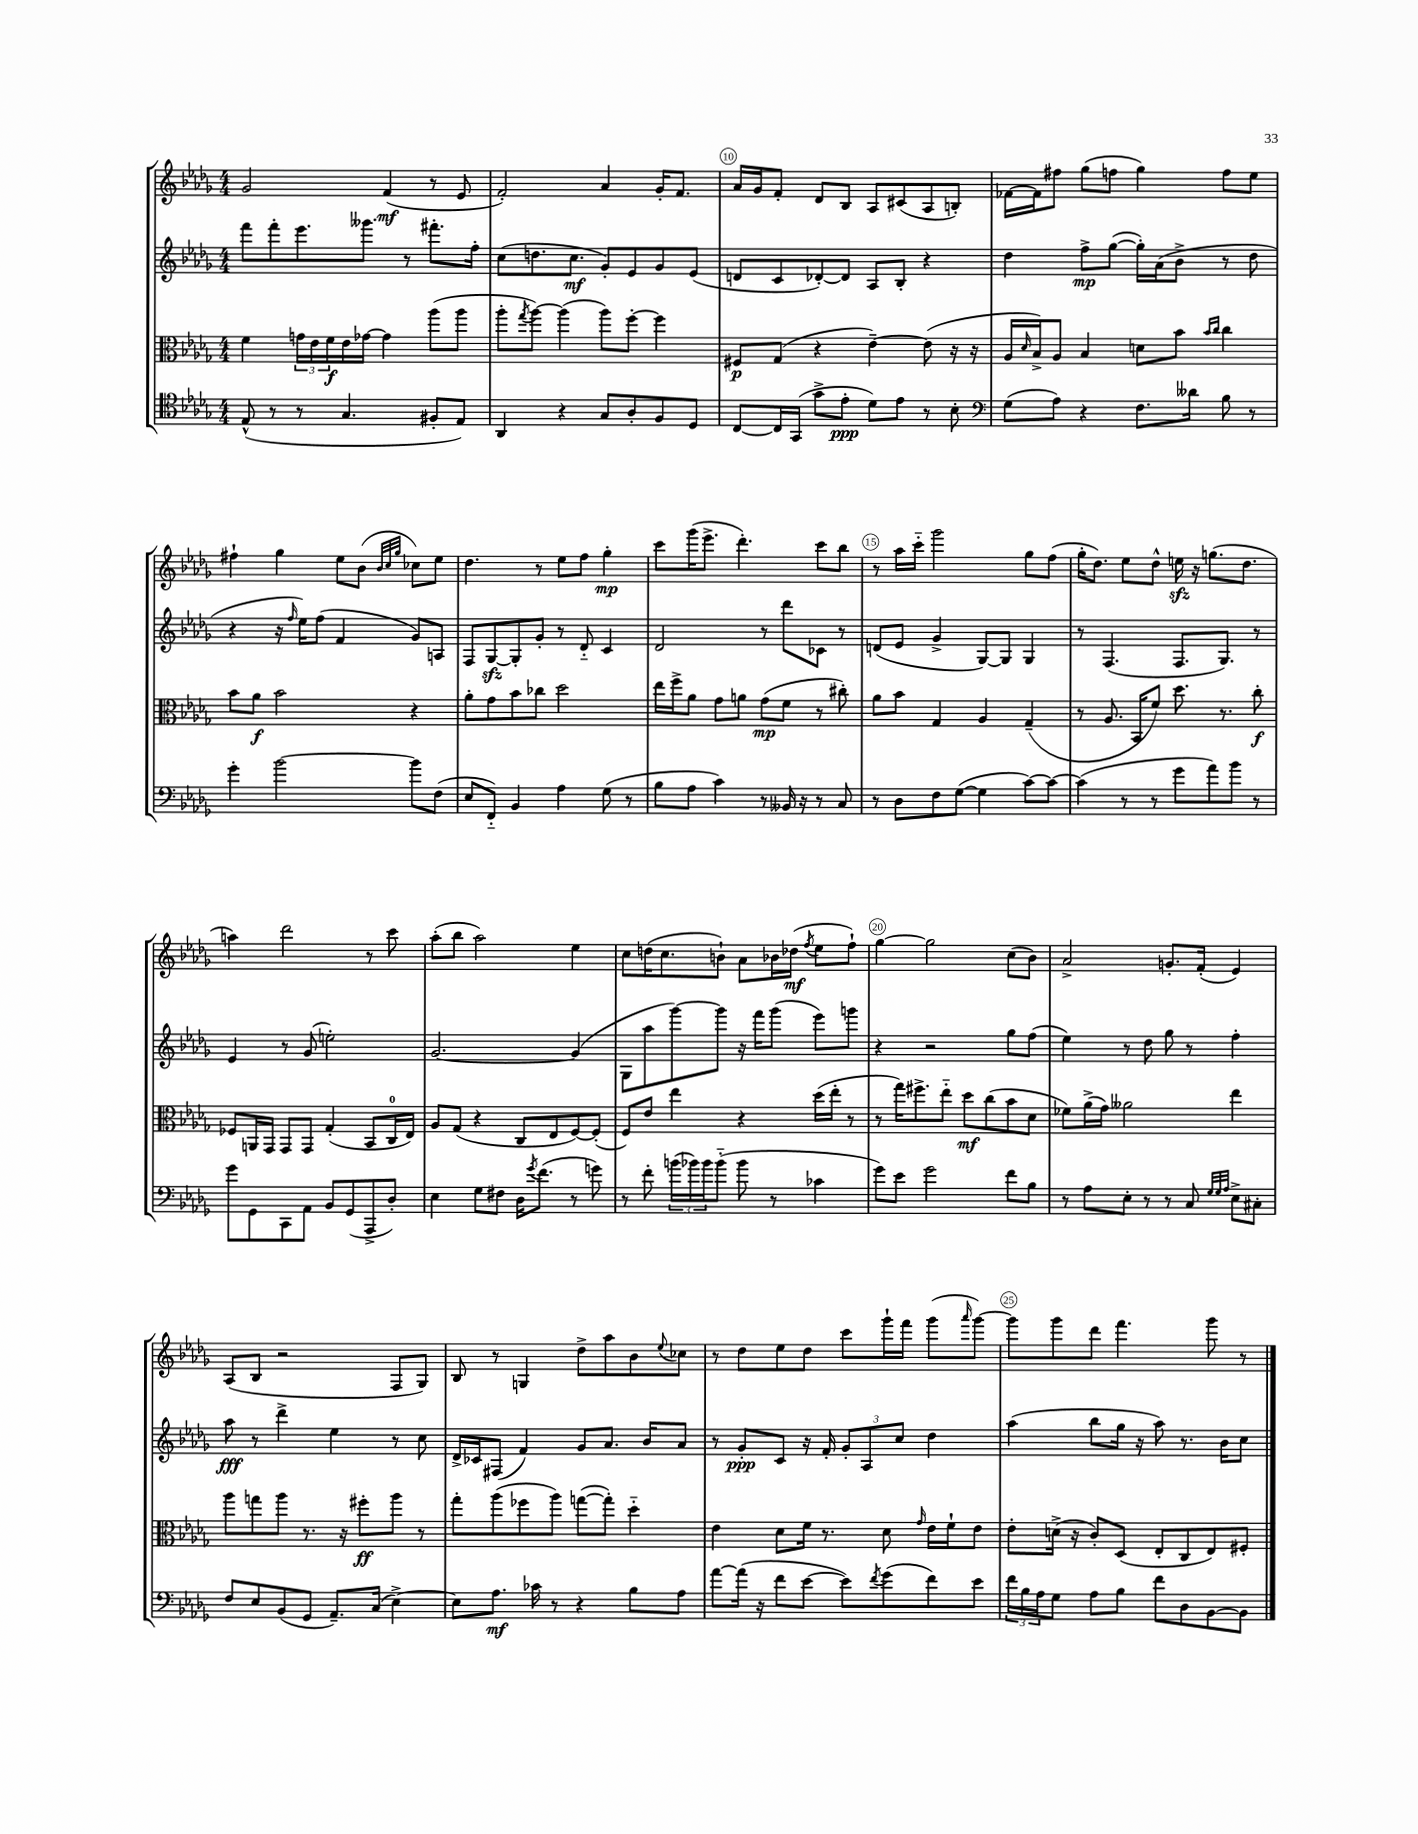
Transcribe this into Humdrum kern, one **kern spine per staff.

**kern	**kern	**kern	**kern
*staff4	*staff3	*staff2	*staff1
*clefC4	*clefC3	*clefG2	*clefG2
*k[b-e-a-d-g-]	*k[b-e-a-d-g-]	*k[b-e-a-d-g-]	*k[b-e-a-d-g-]
*M4/4	*M4/4	*M4/4	*M4/4
(8E-^^	4f	8fff	2g-
8r	.	8fff'	.
8r	24g	8.eee-	.
.	24e-	.	.
.	24f	.	.
4.G-	16e-	.	.
.	[16g-	8.ggg--	.
.	4g-]	.	(4f
.	.	8r	.
8F#'	(8aa-	8.fff#'	8r
8E-)	8aa-	.	8e-
.	.	16ff'	.
=	=	=	=
4AA-	8aa-'	(8cc	2f')
.	8qgg-	.	.
.	[8aa-)	8.dd	.
4r	(4aa-]	.	.
.	.	8.cc	.
8G-	8aa-)	8g-')	4a-
8A-'	[8ff'	8e-	.
8F	4ff]	8g-	16g-'
.	.	.	8.f
8D-	.	(8e-	.
=	=	=	=
[8C	8F#	8d	16a-
.	.	.	16g-
16C]	(8G-	8c	8f'
(16GG-	.	.	.
8g-^	4r	[8d-')	8d-
8e-'	.	8d-]	8B-
8d-)	[4e-~)	8A-	8A-
8e-	.	8B-'	(8c#
8r	(8e-]	4r	8A-
8B-'	16r	.	8B')
.	16r	.	.
=	=	=	=
*clefF4	*	*	*
(8G-	16A-	4dd-	[16f-
.	16qqd-	.	.
.	16B-^)	.	16f-]
8A-)	8A-	.	8ff#
4r	4B-	8ff^	(8gg-
.	.	([8gg-	8ff
8.F	8d	16gg-'])	4gg-)
.	.	(16a-	.
.	8b-	8b-^	.
16d--	.	.	.
.	16qqb-	.	.
.	16qqcc	.	.
8B-	4cc	8r	8ff
8r	.	8dd-	8ee-
=	=	=	=
4g-'	8b-	4r	4ff#`
.	8a-	.	.
[2b-	2b-	16r	4gg-
.	.	16qqff	.
.	.	16ee-)	.
.	.	(8ff	.
.	.	4f	8ee-
.	.	.	(8b-
.	.	.	32qqb-
.	.	.	32qqcc
.	.	.	32qqgg-
8b-]	4r	8g-)	8cc-)
(8F	.	8A	8ee-
=	=	=	=
8E-	8a-'	8F	4.dd-
8FF'~)	8g-	[8G-	.
4BB-	8b-	8G-']	.
.	8cc-	8g-'	8r
4A-	2dd-	8r	8ee-
.	.	8d-'~	8ff
(8G-	.	4c	4gg-'
8r	.	.	.
=	=	=	=
8B-	16ee-	2d-	8ccc
.	16ff^	.	.
8A-	8a-	.	(16ggg-
.	.	.	8.eee-^
4c)	8g-	.	.
.	8a	.	4.ddd-')
8r	(8g-	8r	.
16BB--	8f	8ddd-	.
16r	.	.	.
8r	8r	8c-	8ccc
8C	8cc#')	8r	8bb-
=	=	=	=
8r	8a-	(8d	8r
8D-	8b-	8e-	16aa-
.	.	.	16ccc'~
8F	4G-	4g-^	2ggg-
([8G-	.	.	.
4G-]	4A-	[8G-)	.
.	.	8G-]	.
[8c)	(4G-~	4G-	8gg-
8c_	.	.	(8ff
=	=	=	=
(4c]	8r	8r	16gg-'
.	.	.	8.dd-)
.	8.A-	(4.F	.
8r	.	.	8ee-
.	16BB-	.	.
8r	8f)	.	8dd-^^
8g-	8.dd-	8.F	16ee
.	.	.	16r
8a-)	.	.	(8.gg
.	8.r	8.G-)	.
8b-	.	.	.
.	.	.	8.dd-
8r	8cc'	8r	.
=	=	=	=
8g-	8F-	4e-	4aa)
8GG-	16AA	.	.
.	16GG-	.	.
8CC	8GG-	8r	2ddd-
8AA-	8GG-	(8g-	.
8BB-	(4G-'	2ee')	.
(8GG-	.	.	.
8AAA-^	8BB-	.	8r
8D-')	16C	.	8ccc
.	16E-)	.	.
=	=	=	=
4E-	8A-	[2.g-	(8aa-'
.	(8G-	.	8bb-
8G-	4r	.	2aa-)
8F#	.	.	.
16D-	8C	.	.
8qg-	.	.	.
(8.f	.	.	.
.	8E-	.	.
8r	[8F)	(4g-]	4ee-
8g)	(8F']	.	.
=	=	=	=
8r	8F)	8G-	8cc
8f'	8e-	8aa-	(16dd
.	.	.	8.cc
(24b	4ee-	[8ggg-)	.
24b-)	.	.	.
24b-	.	.	.
(8b-'~	.	8ggg-]	8b`)
8b-	4r	16r	8a-
.	.	16fff	.
8r	.	(8ggg-	16b-
.	.	.	(16dd-
.	.	.	8qff
4c-	(16dd-	8eee-)	8ee-
.	16ee-'	.	.
.	8r	8ggg	8ff`)
=	=	=	=
8g-)	8r	4r	[4gg-
8e-	16gg-)	.	.
.	8.ff#^	.	.
2g-	.	2r	2gg-]
.	8ee-'~	.	.
.	8dd-	.	.
.	(8cc	.	.
8f	8b-	8gg-	(8cc
8B-	8d-	(8ff	8b-)
=	=	=	=
8r	8f-)	4ee-)	2a-^
8A-	(16a-^	.	.
.	16g-)	.	.
8E-'	2a--	8r	.
8r	.	8dd-	.
8r	.	8gg-	8.g'
8C	.	8r	.
.	.	.	(16f'
32qqG-	.	.	.
32qqG-	.	.	.
32qqA-	.	.	.
8E-^	4ee-	4ff'	4e-)
8C#'	.	.	.
=	=	=	=
8F	8aa-	8aa-	(8A-
8E-	8gg	8r	8B-
(8BB-	8aa-	4ddd-^	2r
8GG-	8.r	.	.
8.AA-~)	.	4ee-	.
.	16r	.	.
.	8ff#'	.	.
(16C	.	.	.
[4E-^)	8aa-	8r	8F
.	8r	8cc	8G-)
=	=	=	=
8E-]	8gg-'	16d-^	8B-
.	.	16c-	.
8.A-	(8aa-	(8F#	8r
.	8ff-	4f)	4G
16c-	.	.	.
8r	8aa-)	.	.
4r	([8gg	8g-	8dd-^
.	8gg'])	8.a-	8aa-
8B-	4dd-'~	.	8b-
.	.	16b-	.
.	.	.	8qqee-
8A-	.	8a-	8cc-
=	=	=	=
[8a-	4e-	8r	8r
(16a-]	.	8g-'	8dd-
16r	.	.	.
8f	8d-	8c	8ee-
[8e-	16f	16r	8dd-
.	8.r	16f'	.
8e-])	.	12g-'	8ccc
.	.	12A-	.
8qf	.	.	.
(8g-	8d-	.	16ggg-`
.	.	12cc	.
.	.	.	16fff
.	16qqg-	.	.
8f)	16e-	4dd-	(8ggg-
.	16f`	.	.
.	.	.	16qqaaa-
8e-	8e-	.	[8ggg-)
=	=	=	=
24f	8e-'	(4aa-	8ggg-]
24B-	.	.	.
24A-	.	.	.
8G-	(16d^	.	8ggg-
.	16r	.	.
8A-	8c')	8bb-	8ddd-
8B-	(8D-	16gg-	4.fff
.	.	16r	.
8f	8E-'	8aa-)	.
8D-	8C	8.r	.
[8BB-	8E-)	.	8ggg-
.	.	16b-	.
8BB-]	8F#'	8cc	8r
==	==	==	==
*-	*-	*-	*-
